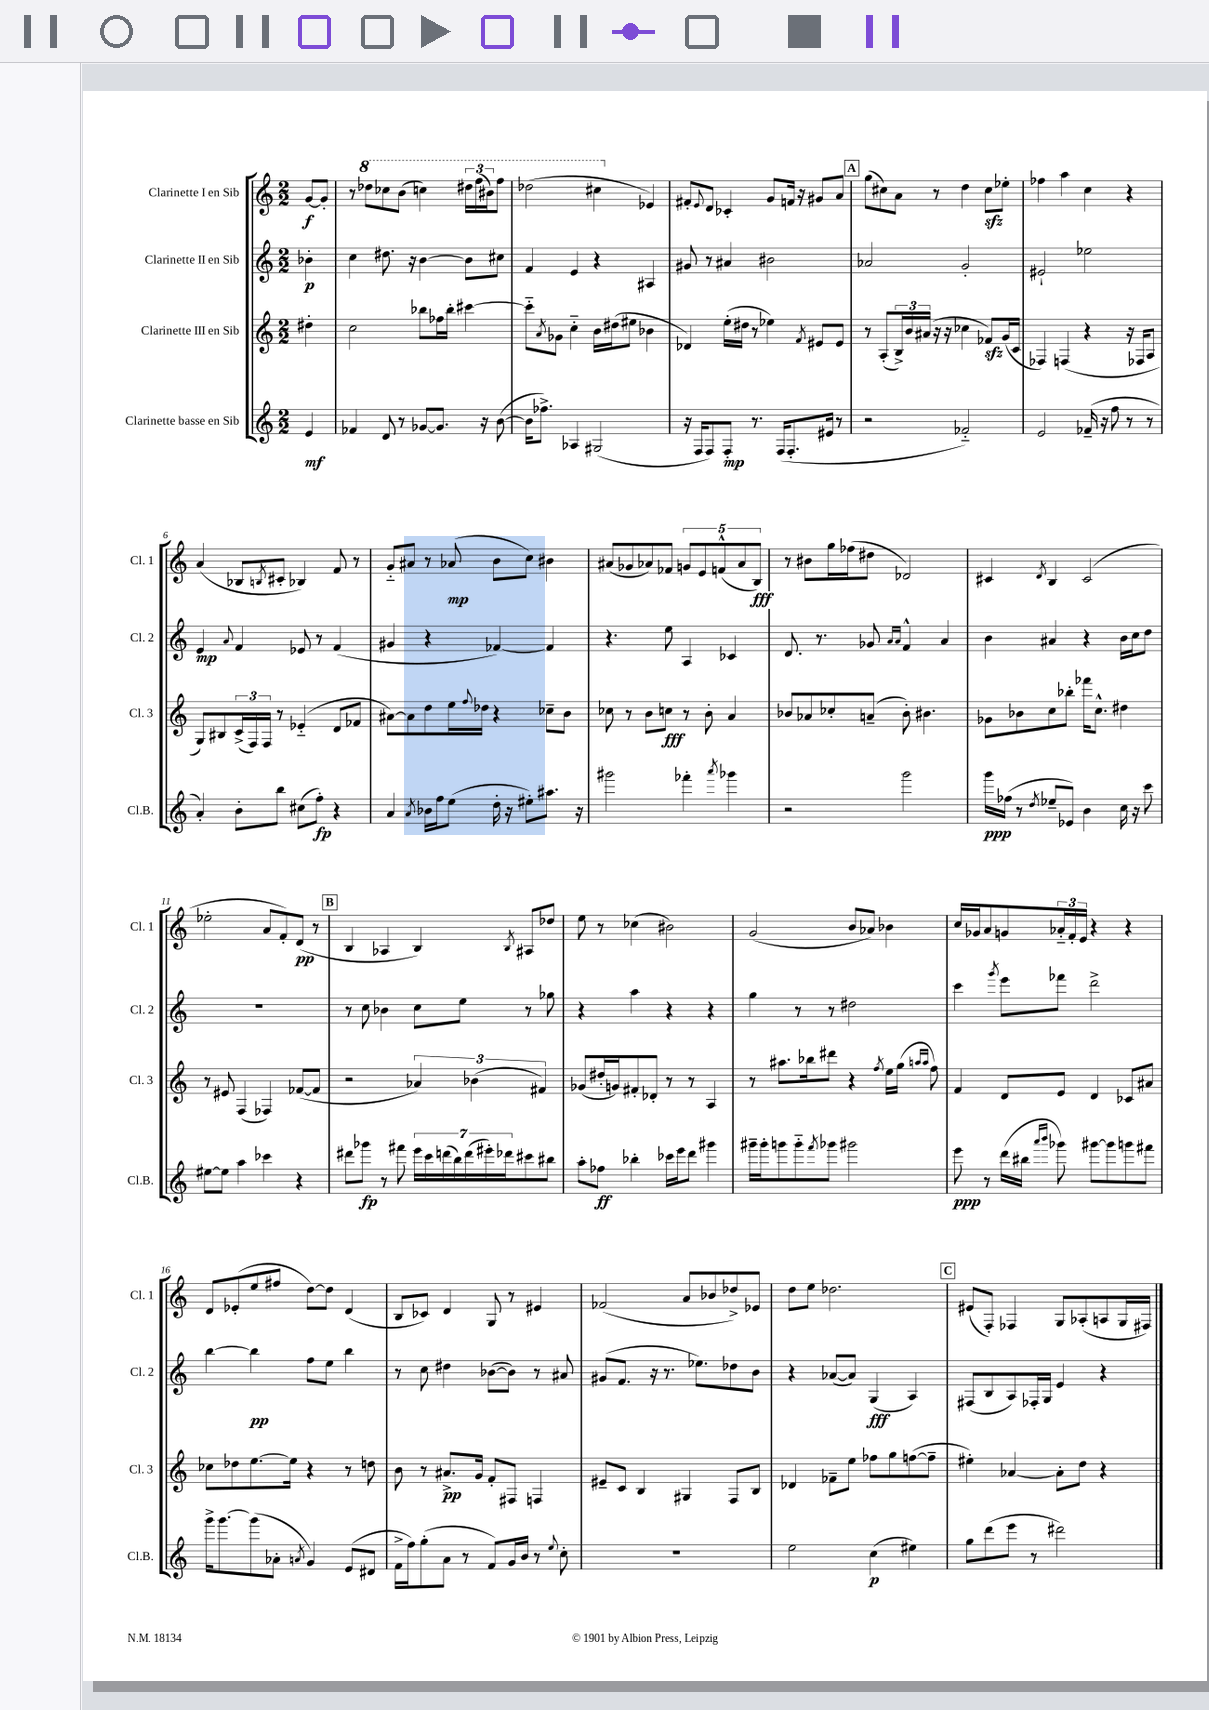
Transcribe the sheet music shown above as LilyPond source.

<<
\new StaffGroup <<
\new Staff = "s0" \with { instrumentName = "Clarinette I en Sib" shortInstrumentName = "Cl. 1" } {
    \clef treble \key c \major \numericTimeSignature \time 2/2 \partial 4
    g'8~\f g'8-. |
    r8 \ottava #1 des'''8 ces'''8 b''8( c'''4) \tuplet 3/2 { dis'''16 f'''16( bis''16) } f'''8 |
    des'''2( cis'''4 \ottava #0 ees'4) |
    fis'8-. \appoggiatura { e'8 } d'8 ces'4-. g'8 f'16 r16 gis'8 a'8 |
    \mark \markup { \box "A" } g''8( cis''8) a'8 r8 d''4 cis''8\sfz ees''8-. |
    fes''4 a''4 c''4 r4 |
    a'4( bes8 \acciaccatura { b8 } cis'8-. bes4) f'8 r8 |
    g'8-_ ais'8 r8 aes'8\mp( b'8 c''8) bis'4 |
    ais'8( ges'8 aes'8) fes'8 \tuplet 5/4 { g'8 e'8 f'8-^( aes'8 b8\fff) } |
    r8 bis'8 g''16 fes''16( dis''8 des'2) |
    cis'4 \acciaccatura { d'8 } b4 cis'2( |
    ees''2-. a'8 f'8-.) d'8\pp( r8 |
    \mark \markup { \box "B" } b4 aes4 b4) \acciaccatura { b8 } ais8 des''8 |
    e''8 r8 ces''4( bis'2) |
    g'2( b'8 aes'8) bes'4 |
    c''16 ges'16 a'8 g'8 \tuplet 3/2 { aes'16-_ f'16-. e'16 } r4 r4 |
    d'8 ees'8-.( e''8 fis''8 d''8~) d''8 d'4( |
    b8 ces'8) d'4 g8 r8 eis'4 |
    fes'2( a'8 bes'8 des''8->) ees'8 |
    d''8 e''8 des''2. |
    \mark \markup { \box "C" } eis'8( f8-.) fes4 g8 aes8-.( a8 g16 fis16) \bar "|." |
}
\new Staff = "s1" \with { instrumentName = "Clarinette II en Sib" shortInstrumentName = "Cl. 2" } {
    \clef treble \key c \major \numericTimeSignature \time 2/2 \partial 4
    bes'4-.\p |
    c''4 dis''8. r16 b'4~ b'8 cis''8 |
    f'4 e'4 r4 ais4 |
    gis'8 r8 ais'4 bis'2 |
    \mark \markup { \box "A" } aes'2 g'2-. |
    eis'2-! ees''2 |
    e'4\mp \appoggiatura { a'8 } f'4 ees'8 r8 f'4( |
    gis'4 r4 fes'4~) fes'4 |
    r4. e''8 a4 ces'4 |
    d'8. r8. ges'8 \grace { a'16 a'16 } f'4-^ a'4 |
    b'4 ais'4 r4 b'16 c''16 d''8 |
    R1 |
    \mark \markup { \box "B" } r8 c''8 bes'4 c''8 e''8 r8 ges''8 |
    r4 a''4 r4 r4 |
    g''4 r8 r8 dis''2 |
    c'''4 \acciaccatura { g'''8 } e'''8 fes'''8 d'''2-> |
    b''4~ b''4\pp f''8 e''8 b''4 |
    r8 c''8 dis''4 bes'8~( bes'8) r8 ais'8 |
    gis'8( f'8. r16 r8. ees''8.) des''8 b'8 |
    r4 aes'8~( aes'8) g4\fff( a4) |
    \mark \markup { \box "C" } fis8( b8 a8) fes16-. g16 e'4 r4 \bar "|." |
}
\new Staff = "s2" \with { instrumentName = "Clarinette III en Sib" shortInstrumentName = "Cl. 3" } {
    \clef treble \key c \major \numericTimeSignature \time 2/2 \partial 4
    dis''4-. |
    c''2 bes''8 fes''16 bes''16-. cis'''4~ |
    cis'''8-_ \acciaccatura { a'8 } ges'8 c''4-_ b'16 dis''16( eis''8 bes'4 |
    des'4) e''16-.( dis''16 r8 ees''4) \acciaccatura { f'8 } eis'8 eis'8 |
    \mark \markup { \box "A" } r8 a8-.( \tuplet 3/2 { b16->) b'16 ais'16( } r16 r16 ces''4 fes'8\sfz) g'16( c'16 |
    fes4) f4( r4 r16 fes16 a8 |
    g8) bis8 \tuplet 3/2 { c'16->( f16) f16 } r8 ees'4-_( d'8 fes'8 |
    ais'8~) ais'8 d''8 e''16 \appoggiatura { f''8 } des''16 r4 ces''8-- b'8 |
    ces''8 r8 b'8 c''8\fff r8 b'8-. a'4 |
    bes'8 aes'8 ces''8-. a'8--( bes'8-.) bis'4. |
    ges'8 bes'8 c''8 bes''8-. fes'''16 c''8.-^ dis''4 |
    r8 eis'8 f4( fes4) fes'8~( fes'8 |
    \mark \markup { \box "B" } r2 \tuplet 3/2 { aes'4) bes'4( fis'4) } |
    ges'8( dis''16-. g'16) fis'8-. des'8-. r8 r8 a4 |
    r8 ais''8. bes''16 dis'''8 r4 \acciaccatura { f''8 } e''16 g''16( \grace { a''16 a''16 } f''8) |
    f'4 d'8 e'8 d'4 ces'8 ais'8 |
    ces''8 des''8 e''8.~ e''16 r4 r8 d''8 |
    b'8 r8 ais'8.->\pp g'16 f'8-. fis8 f4 |
    eis'8-- c'8 b4 gis4 f8 b8 |
    des'4 fes'8-- e''8 fes''8 g''8 f''8~( f''8-- |
    \mark \markup { \box "C" } eis''4-.) aes'4~ aes'8-. d''8 r4 \bar "|." |
}
\new Staff = "s3" \with { instrumentName = "Clarinette basse en Sib" shortInstrumentName = "Cl.B." } {
    \clef treble \key c \major \numericTimeSignature \time 2/2 \partial 4
    e'4\mf |
    fes'4 d'8 r8 ges'8~ ges'8. r16 b'8~( |
    b'16 fes''8.->) aes4 gis2( |
    r16 f16 f8) f8-.\mp r8. f16( f8.-. eis'16 r8 |
    \mark \markup { \box "A" } r2 fes'2-_) |
    e'2 fes'16--( r16 f''8 r8 r8 |
    a'4-.) b'8-. b''8 cis''8( f''8-.\fp) r4 |
    a'4 \acciaccatura { a'8 } bes'16 f''16 e''8( d''16-. r16 eis''8-.) ais''8. r16 |
    gis'''2 fes'''4-. \acciaccatura { a'''8 } ges'''4 |
    r2 g'''2 |
    g'''16\ppp fes''16( r8 \acciaccatura { d''8 } ees''8-- ees'8) b'4 c''16 r16 c'''8 |
    eis''8~ eis''8 a''4 ces'''4 r4 |
    \mark \markup { \box "B" } dis'''8 ges'''8\fp r8 fis'''8 \tuplet 7/4 { e'''16 c'''16 d'''16( b''16) d'''16( eis'''16-.) des'''16 } cis'''8 bis''8 |
    a''8-. fes''8\ff bes''4-. ces'''16 e'''16 d'''8 gis'''4 |
    gis'''16-- gis'''16-. g'''8 g'''8-_ \acciaccatura { f'''8 } ges'''8 gis'''2 |
    e'''8\ppp r8 d'''16( bis''16 \grace { a'''16 b'''16 } ges'''8) gis'''8~ gis'''8 g'''8 fis'''8 |
    g'''16-> g'''8.~ g'''8( aes'8-. \acciaccatura { a'8 } g'4) e'8( dis'8 |
    f'16-> f''16) g''8-.( a'8 r8 f'8) g'16 b'16 r8 \appoggiatura { e''8 } c''8-. |
    R1 |
    e''2 c''4\p( eis''4) |
    \mark \markup { \box "C" } g''8 d'''8( e'''8 r8 dis'''2) \bar "|." |
}
>>
>>
